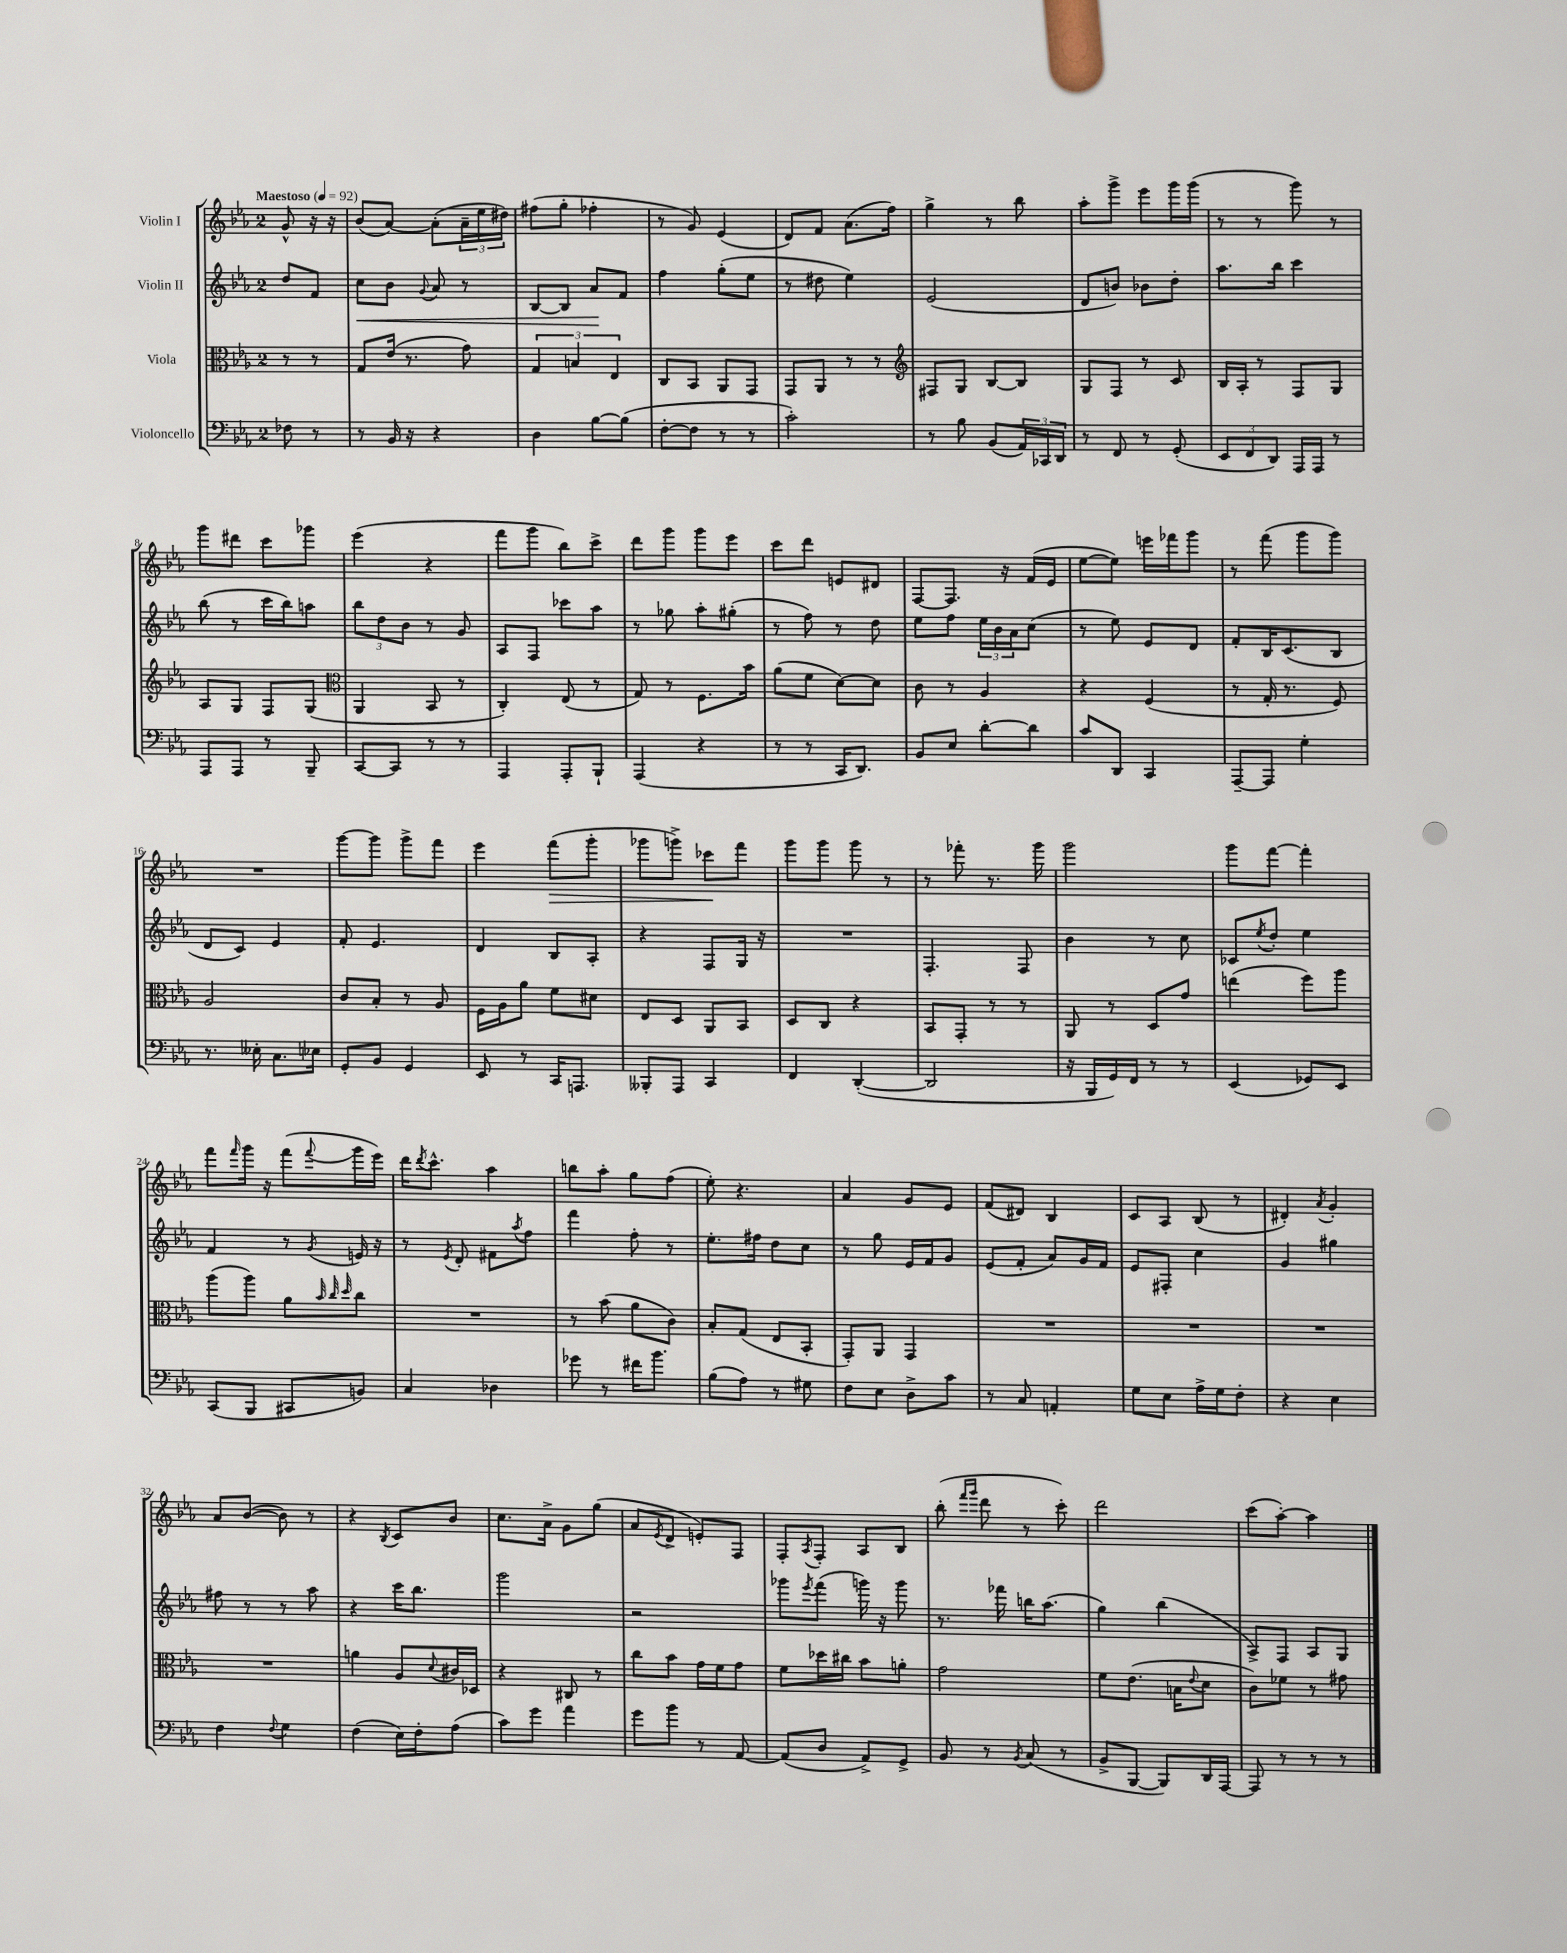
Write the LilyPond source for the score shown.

<<
\new StaffGroup <<
\new Staff = "s0" \with { instrumentName = "Violin I" } {
    \clef treble \key ees \major \once \override Staff.TimeSignature.style = #'single-digit \time 2/4 \partial 4 \tempo "Maestoso" 4 = 92
    g'8-^ r16 r16 |
    bes'8( aes'8~) aes'8-.( \tuplet 3/2 { aes'16-- ees''16 dis''16) } |
    fis''8( g''8-. fes''4-. |
    r8 g'8) ees'4( |
    d'8) f'8 aes'8.( f''16) |
    g''4-> r8 bes''8 |
    aes''8-. g'''8-> ees'''8 g'''16 g'''16( |
    r8 r8 g'''8) r8 |
    g'''8 dis'''8 c'''8 ges'''8 |
    ees'''4( r4 |
    f'''8 g'''8 bes''8) c'''8-> |
    d'''8 g'''8 g'''8 ees'''8 |
    c'''8 d'''8 e'8 dis'8 |
    f8~ f8. r16 f'16( ees'16 |
    ees''8~ ees''8) e'''16 fes'''16 g'''8 |
    r8 f'''8( g'''8 g'''8) |
    R2 |
    g'''8~ g'''8 g'''8-> f'''8 |
    ees'''4 f'''8\>( g'''8-. |
    ges'''8 g'''8->) ces'''8\! f'''8 |
    g'''8 g'''8 g'''8 r8 |
    r8 fes'''8-. r8. g'''16 |
    g'''2 |
    g'''8 f'''8~ f'''4-. |
    f'''8 \grace { f'''16 } g'''16 r16 f'''8( \appoggiatura { f'''8 } g'''16 ees'''16) |
    d'''16 \acciaccatura { d'''8 } c'''8.-^ aes''4 |
    b''8 aes''8-. g''8 f''8( |
    ees''8-.) r4. |
    aes'4 g'8 ees'8 |
    f'8( dis'8) bes4 |
    c'8 aes8 bes8( r8 |
    dis'4-.) \acciaccatura { aes'8 } g'4-. |
    aes'8 bes'8~( bes'8) r8 |
    r4 \acciaccatura { bes8 } c'8 bes'8 |
    c''8. aes'16-> g'8 g''8( |
    aes'8 \acciaccatura { ees'8 } d'8-> e'8-.) f8 |
    f8-. \acciaccatura { aes8 } f8-. aes8 bes8 |
    bes''8-.( \grace { f'''16 g'''16 } d'''8 r8 c'''8-.) |
    d'''2 |
    c'''8( aes''8~-.) aes''4 \bar "|." |
}
\new Staff = "s1" \with { instrumentName = "Violin II" } {
    \clef treble \key ees \major \once \override Staff.TimeSignature.style = #'single-digit \time 2/4 \partial 4
    d''8 f'8 |
    c''8\< bes'8 \appoggiatura { g'8 } aes'8 r8 |
    bes8~ bes8 aes'8\! f'8 |
    f''4 g''8-.( ees''8 |
    r8 dis''8 ees''4) |
    ees'2( |
    d'8 b'8) bes'8 d''8-. |
    aes''8. bes''16 c'''4 |
    bes''8( r8 c'''16 bes''16) a''8 |
    \tuplet 3/2 { bes''8 d''8 bes'8 } r8 g'8 |
    aes8 f8 ces'''8 aes''8 |
    r8 ges''8 aes''8-. gis''8-.( |
    r8 f''8) r8 d''8 |
    ees''8 f''8 \tuplet 3/2 { ees''16 bes'16 aes'16 } c''8( |
    r8 ees''8) ees'8 d'8 |
    f'8-. bes16 c'8.( bes8 |
    d'8 c'8) ees'4 |
    f'8-. ees'4. |
    d'4 bes8 aes8-. |
    r4 f8 g16 r16 |
    R2 |
    f4.-. f8 |
    bes'4 r8 c''8 |
    ces'8 \acciaccatura { ees''8 } d''8-. ees''4 |
    f'4 r8 \acciaccatura { g'8 } e'16 r16 |
    r8 \acciaccatura { ees'8 } d'8-. fis'8 \acciaccatura { aes''8 } f''8 |
    f'''4 f''8-. r8 |
    ees''8.-. fis''16 d''8 c''8 |
    r8 g''8 ees'16 f'16 g'8 |
    ees'8( f'8-. aes'8) g'16 f'16 |
    ees'8 fis8-. c''4 |
    g'4 gis''4 |
    fis''8 r8 r8 aes''8 |
    r4 c'''16 bes''8. |
    g'''2 |
    r2 |
    ges'''8 \acciaccatura { ees'''8 } f'''8( g'''16) r16 g'''8 |
    r8. fes'''16 b''16 aes''8.( |
    g''4) bes''4( |
    aes8->) f8 aes8 g8 \bar "|." |
}
\new Staff = "s2" \with { instrumentName = "Viola" } {
    \clef alto \key ees \major \once \override Staff.TimeSignature.style = #'single-digit \time 2/4 \partial 4
    r8 r8 |
    g8 ees'16( r8. g'8) |
    \tuplet 3/2 { g4 b4 ees4 } |
    c8 bes,8 aes,8 g,8 |
    g,8 aes,8 r8 r8 |
    \clef treble fis8 g8 bes8~ bes8 |
    g8 f8 r8 c'8 |
    bes16 aes16-. r8 f8 g8 |
    aes8 g8 f8 g8( |
    \clef alto aes,4 bes,8 r8 |
    c4-.) ees8( r8 |
    g8) r8 f8. bes'16 |
    aes'8( f'8 d'8~) d'8 |
    c'8 r8 aes4 |
    r4 f4( |
    r8 g16-. r8. f8) |
    aes2 |
    c'8 bes8-. r8 aes8 |
    f16 aes16 aes'8 f'8 dis'8 |
    ees8 d8 aes,8 bes,8 |
    d8 c8 r4 |
    bes,8 g,8-. r8 r8 |
    aes,8 r8 d8 g'8 |
    e''4( f''8) aes''8 |
    aes''8( aes''8) aes'8 \grace { bes'32 c''32 d''32 } c''8 |
    R2 |
    r8 bes'8( aes'8 c'8) |
    bes8-. g8( ees8 bes,8-. |
    g,8-.) aes,8 g,4 |
    R2 |
    R2 |
    R2 |
    R2 |
    a'4 aes8 \appoggiatura { d'8 } cis'16 des16 |
    r4 cis8 r8 |
    c''8 bes'8 g'16 f'16 g'8 |
    f'8 des''16 cis''16 bes'8 a'8-. |
    g'2 |
    f'8 ees'8.( b16 \appoggiatura { ees'8 } d'8 |
    c'8) fes'8 r8 gis'8 \bar "|." |
}
\new Staff = "s3" \with { instrumentName = "Violoncello" } {
    \clef bass \key ees \major \once \override Staff.TimeSignature.style = #'single-digit \time 2/4 \partial 4
    fes8 r8 |
    r8 bes,16 r16 r4 |
    d4 bes8~ bes8( |
    f8~-. f8 r8 r8 |
    c'2-.) |
    r8 bes8 bes,8( \tuplet 3/2 { aes,16) ces,16 d,16 } |
    r8 f,8 r8 g,8-.( |
    \tuplet 3/2 { ees,8 f,8 d,8) } aes,,16 aes,,16 r8 |
    aes,,8 aes,,8 r8 bes,,8-- |
    c,8~ c,8 r8 r8 |
    aes,,4 aes,,8-. bes,,8-! |
    aes,,4( r4 |
    r8 r8 c,16 d,8.) |
    bes,8 ees8 d'8~-. d'8 |
    c'8 d,8 c,4 |
    aes,,8~-- aes,,8 g4-. |
    r8. eeses16-. c8. ees16 |
    g,8-. bes,8 g,4 |
    ees,8 r8 c,16 a,,8. |
    beses,,8-. aes,,8 c,4 |
    f,4 d,4~-.( |
    d,2 |
    r16 bes,,16 g,16) f,16 r8 r8 |
    ees,4( ges,8) ees,8 |
    c,8( bes,,8 cis,8 b,8) |
    c4 des4 |
    ges'8 r8 fis'16 bes'8. |
    bes8( aes8) r8 gis8 |
    f8 ees8 d8-> c'8 |
    r8 c8 a,4-. |
    g8 ees8 aes16-> g16 f8-. |
    r4 ees4 |
    f4 \appoggiatura { f8 } g4 |
    f4( ees16) f16-. aes8( |
    c'8) g'8 aes'4 |
    g'8 bes'8 r8 aes,8~ |
    aes,8( d8 aes,8->) g,8-> |
    bes,8 r8 \acciaccatura { bes,8 } c8( r8 |
    bes,8-> bes,,8~ bes,,8) d,16 aes,,16~ |
    aes,,8 r8 r8 r8 \bar "|." |
}
>>
>>
